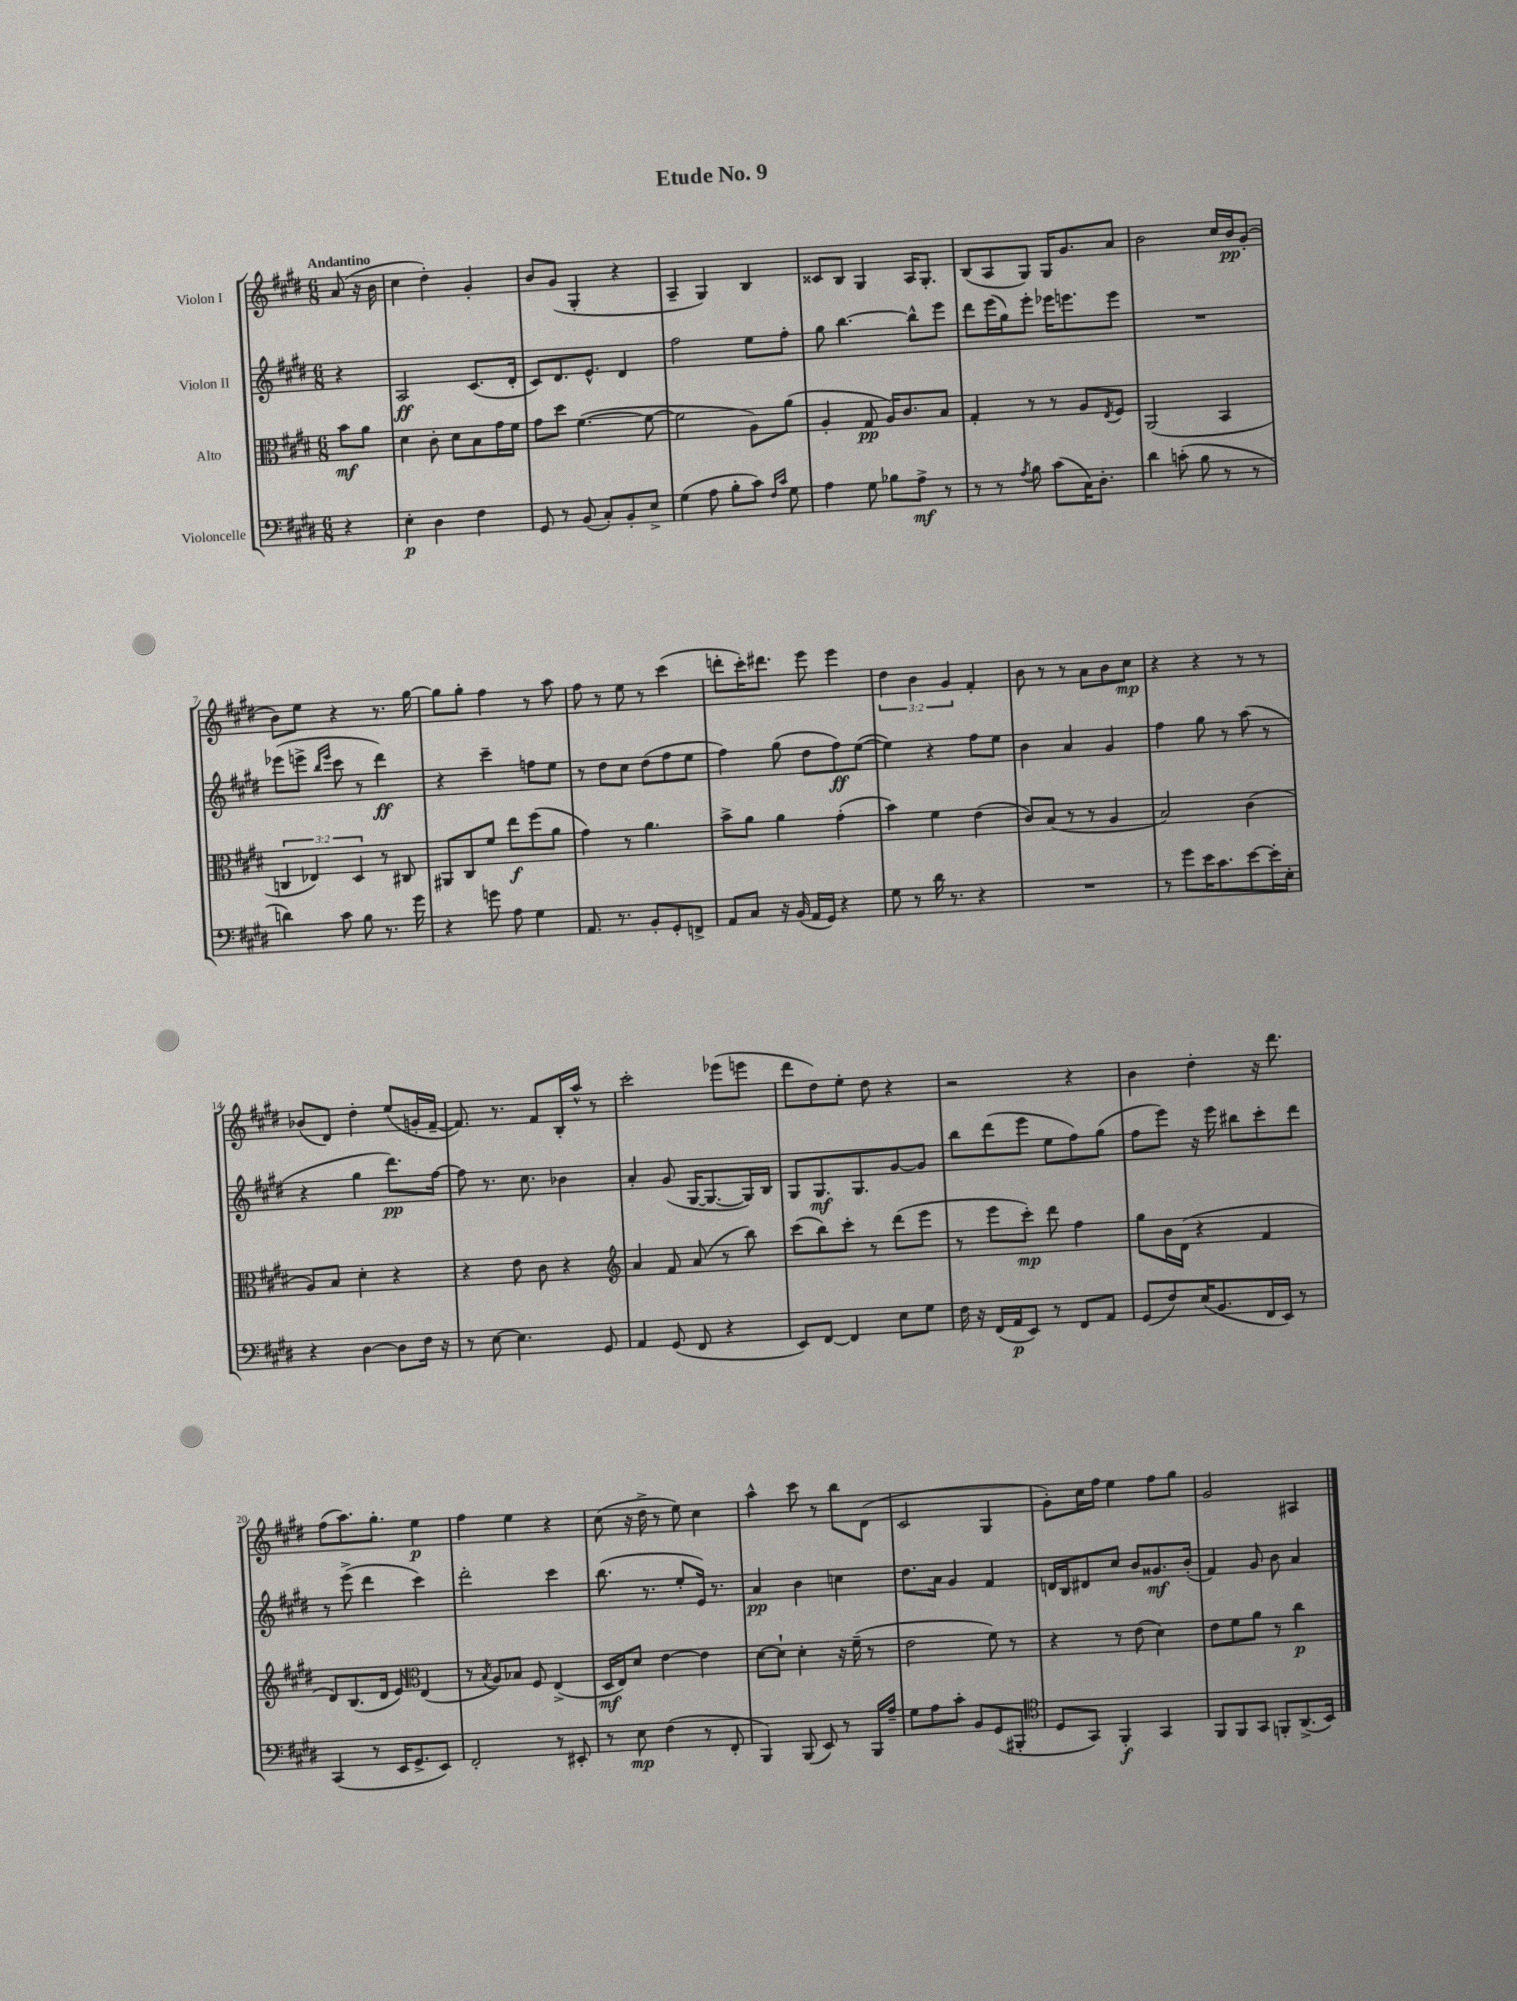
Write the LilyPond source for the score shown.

\header { title = "Etude No. 9" }
<<
\new StaffGroup <<
\new Staff = "s0" \with { instrumentName = "Violon I" } {
    \clef treble \key e \major \numericTimeSignature \time 6/8 \override Staff.TupletNumber.text = #tuplet-number::calc-fraction-text \partial 4 \tempo "Andantino"
    a'8( r16 b'16 |
    cis''4 dis''4-.) gis'4-. |
    b'8 gis'8( gis4-. r4 |
    a4-- gis4) b4 |
    cisis'8 b8 gis4 a16 gis8.-. |
    b8( a8 gis8) gis16 gis'8. a'8 |
    b'2 cis''16 b'16\pp gis'8-.( |
    b'8) e''8 r4 r8. gis''16~ |
    gis''8 gis''8-. fis''4 r8 a''8 |
    fis''8 r8 e''8 r8 cis'''4( |
    d'''8-. cis'''16-.) dis'''8. e'''8 e'''4 |
    \tuplet 3/2 { dis''4 b'4 gis'4 } fis'4-. |
    b'8 r8 r8 a'8 b'8 cis''8\mp |
    r4 r4 r8 r8 |
    bes'8( dis'8) dis''4-. e''8( g'16-. fis'16~-- |
    fis'8.) r8. fis'8 b16-. a''16-^ r8 |
    cis'''2-. ees'''8( e'''8 |
    dis'''8 dis''8) e''8-. dis''8 r4 |
    r2 r4 |
    b'4 dis''4-. r16 dis'''8. |
    fis''8( a''8.) gis''8.-. e''4\p |
    fis''4 e''4 r4 |
    cis''8( r16 dis''16-> r8 e''8) cis''4 |
    a''4-^ cis'''8 r8 b''8 dis'8( |
    cis'2 gis4 |
    gis'8-.) cis''16 fis''16 e''4 fis''8 gis''8 |
    gis'2 ais4 \bar "|." |
}
\new Staff = "s1" \with { instrumentName = "Violon II" } {
    \clef treble \key e \major \numericTimeSignature \time 6/8 \partial 4
    r4 |
    a2\ff cis'8.( dis'16-. |
    cis'8) dis'8. e'8.-^ dis'4 |
    fis''2 e''8 fis''8-. |
    gis''8 b''4.~ b''8-^ e'''8 |
    dis'''8 e'''16( gis''16) e'''8-. ees'''16 e'''8. e'''8 |
    R2. |
    ees'''8( e'''8-> \grace { b''16 e'''16 } cis'''8 r8 dis'''4\ff) |
    r4 cis'''4-- f''8 e''8 |
    r8 dis''8 cis''8 dis''8( fis''8 e''8 |
    fis''4) gis''8( dis''8 fis''8\ff) e''8~( |
    e''4) r4 fis''8 e''8 |
    b'4 a'4 gis'4 |
    fis''4 gis''8 r8 a''8( r8 |
    r4 gis''4 dis'''8.\pp) fis''16~ |
    fis''8 r8. cis''8. bes'4 |
    a'4-. gis'8( gis16~ gis8.~ gis16) b16 |
    gis8 gis8.\mf gis8. gis'8~ gis'8 |
    b''8 dis'''8( e'''8 e''8 fis''8) gis''8( |
    fis''8 e'''8) r16 e'''16 bis''8 cis'''8-. dis'''8 |
    r8 e'''8->( dis'''4 cis'''4) |
    dis'''2-. cis'''4 |
    b''8.( r8. e''8-. e'16) r8. |
    a'4\pp b'4 c''4 |
    dis''8. a'16 gis'4 fis'4 |
    d'16 b16 dis'8 cis''8 b'8 gisis'8.\mf b'16-.( |
    fis'4) gis'8 b'8 a'4 \bar "|." |
}
\new Staff = "s2" \with { instrumentName = "Alto" } {
    \clef alto \key e \major \numericTimeSignature \time 6/8 \override Staff.TupletNumber.text = #tuplet-number::calc-fraction-text \partial 4
    b'8\mf a'8 |
    dis'4 cis'8-. dis'8 b8 gis'16 fis'16 |
    gis'8 dis''8 fis'4.~( fis'8~ |
    fis'2 a8) a'8( |
    a4-. gis8\pp a16) cis'8. b8 |
    gis4-. r8 r8 a8 \acciaccatura { e8 } fis8 |
    a,2( b,4 |
    \tuplet 3/2 { c4 ees4) dis4 } r8 cis8 |
    ais,8 cis8 fis'8 e''8\f fis''8( a'8 |
    gis'4) r8 a'4. |
    b'8-> a'8 a'4 gis'4-.( |
    b'4) fis'4 e'4( |
    cis'8) b8( r8 r8 a4 |
    b2) cis'4( |
    a8) b8 dis'4-. r4 |
    r4 e'8 cis'8 r4 |
    \clef treble a'4 fis'8 a'8( r8 b''8) |
    cis'''8( b''8) cis'''8-. r8 dis'''8( e'''8 |
    r8 e'''8 cis'''8-.\mp) dis'''8 fis''4 |
    gis''8 b'16 dis'16( r4 fis'4 |
    dis'8) b8.( dis'16 e'8) \clef alto e4( |
    r8 \acciaccatura { b8 } a8) bes8 fis8 e4->( |
    dis16\mf e16) dis'8 e'4~ e'4 |
    dis'8~ dis'8-! dis'4-. r16 fis'16--( r8 |
    e'2 fis'8) r8 |
    r4 r8 e'8( dis'4) |
    e'8 fis'8 a'8 r8 cis''4\p \bar "|." |
}
\new Staff = "s3" \with { instrumentName = "Violoncelle" } {
    \clef bass \key e \major \numericTimeSignature \time 6/8 \partial 4
    r4 |
    e4-.\p dis4 fis4 |
    gis,8 r8 b,8( cis8-.) b,8-. e8-> |
    gis4( a8 b8-. cis'8) \grace { fis16 cis'16 } gis8 |
    a4 gis8 bes8 a8->\mf r8 |
    r8 r8 \acciaccatura { a8 } b8 cis'8( cis16) dis8.-. |
    dis'4 c'8-.( b8 r8 r8 |
    d'4) cis'8 b8 r8. gis'16 |
    r4 g'8 a8 gis4 |
    a,8. r8. b,8-. gis,8-. f,8-> |
    a,8 cis8 r16 b,16( a,16 gis,16) r4 |
    gis8 r8 dis'16 r8. r4 |
    R2. |
    r8 gis'8 e'16 cis'8. e'8~ e'16-. e16-. |
    r4 dis4~ dis8 fis16 r16 |
    r8 e8~ e4. gis,8 |
    a,4 gis,8( fis,8 r4 |
    e,8) fis,8~ fis,4 e8 gis8 |
    fis16 r16 fis,16( a,16\p e,8) r8 fis,8 a,8 |
    gis,8( fis8) e16( b,8. fis,16 e,16) r8 |
    cis,4( r8 e,16 gis,8.-> e,8) |
    fis,2-. r8 eis,8-. |
    r8 e8\mp fis4( r8 fis,8-. |
    b,,4) b,,8( e,8) r8 b,,16 a16-- |
    gis8 a8 cis'8-. b,8 gis,8( bis,,8-. |
    \clef tenor dis8 gis,8) fis,4-.\f gis,4 |
    fis,8 fis,8 gis,8 f,8-. a,8.->( b,16) \bar "|." |
}
>>
>>
